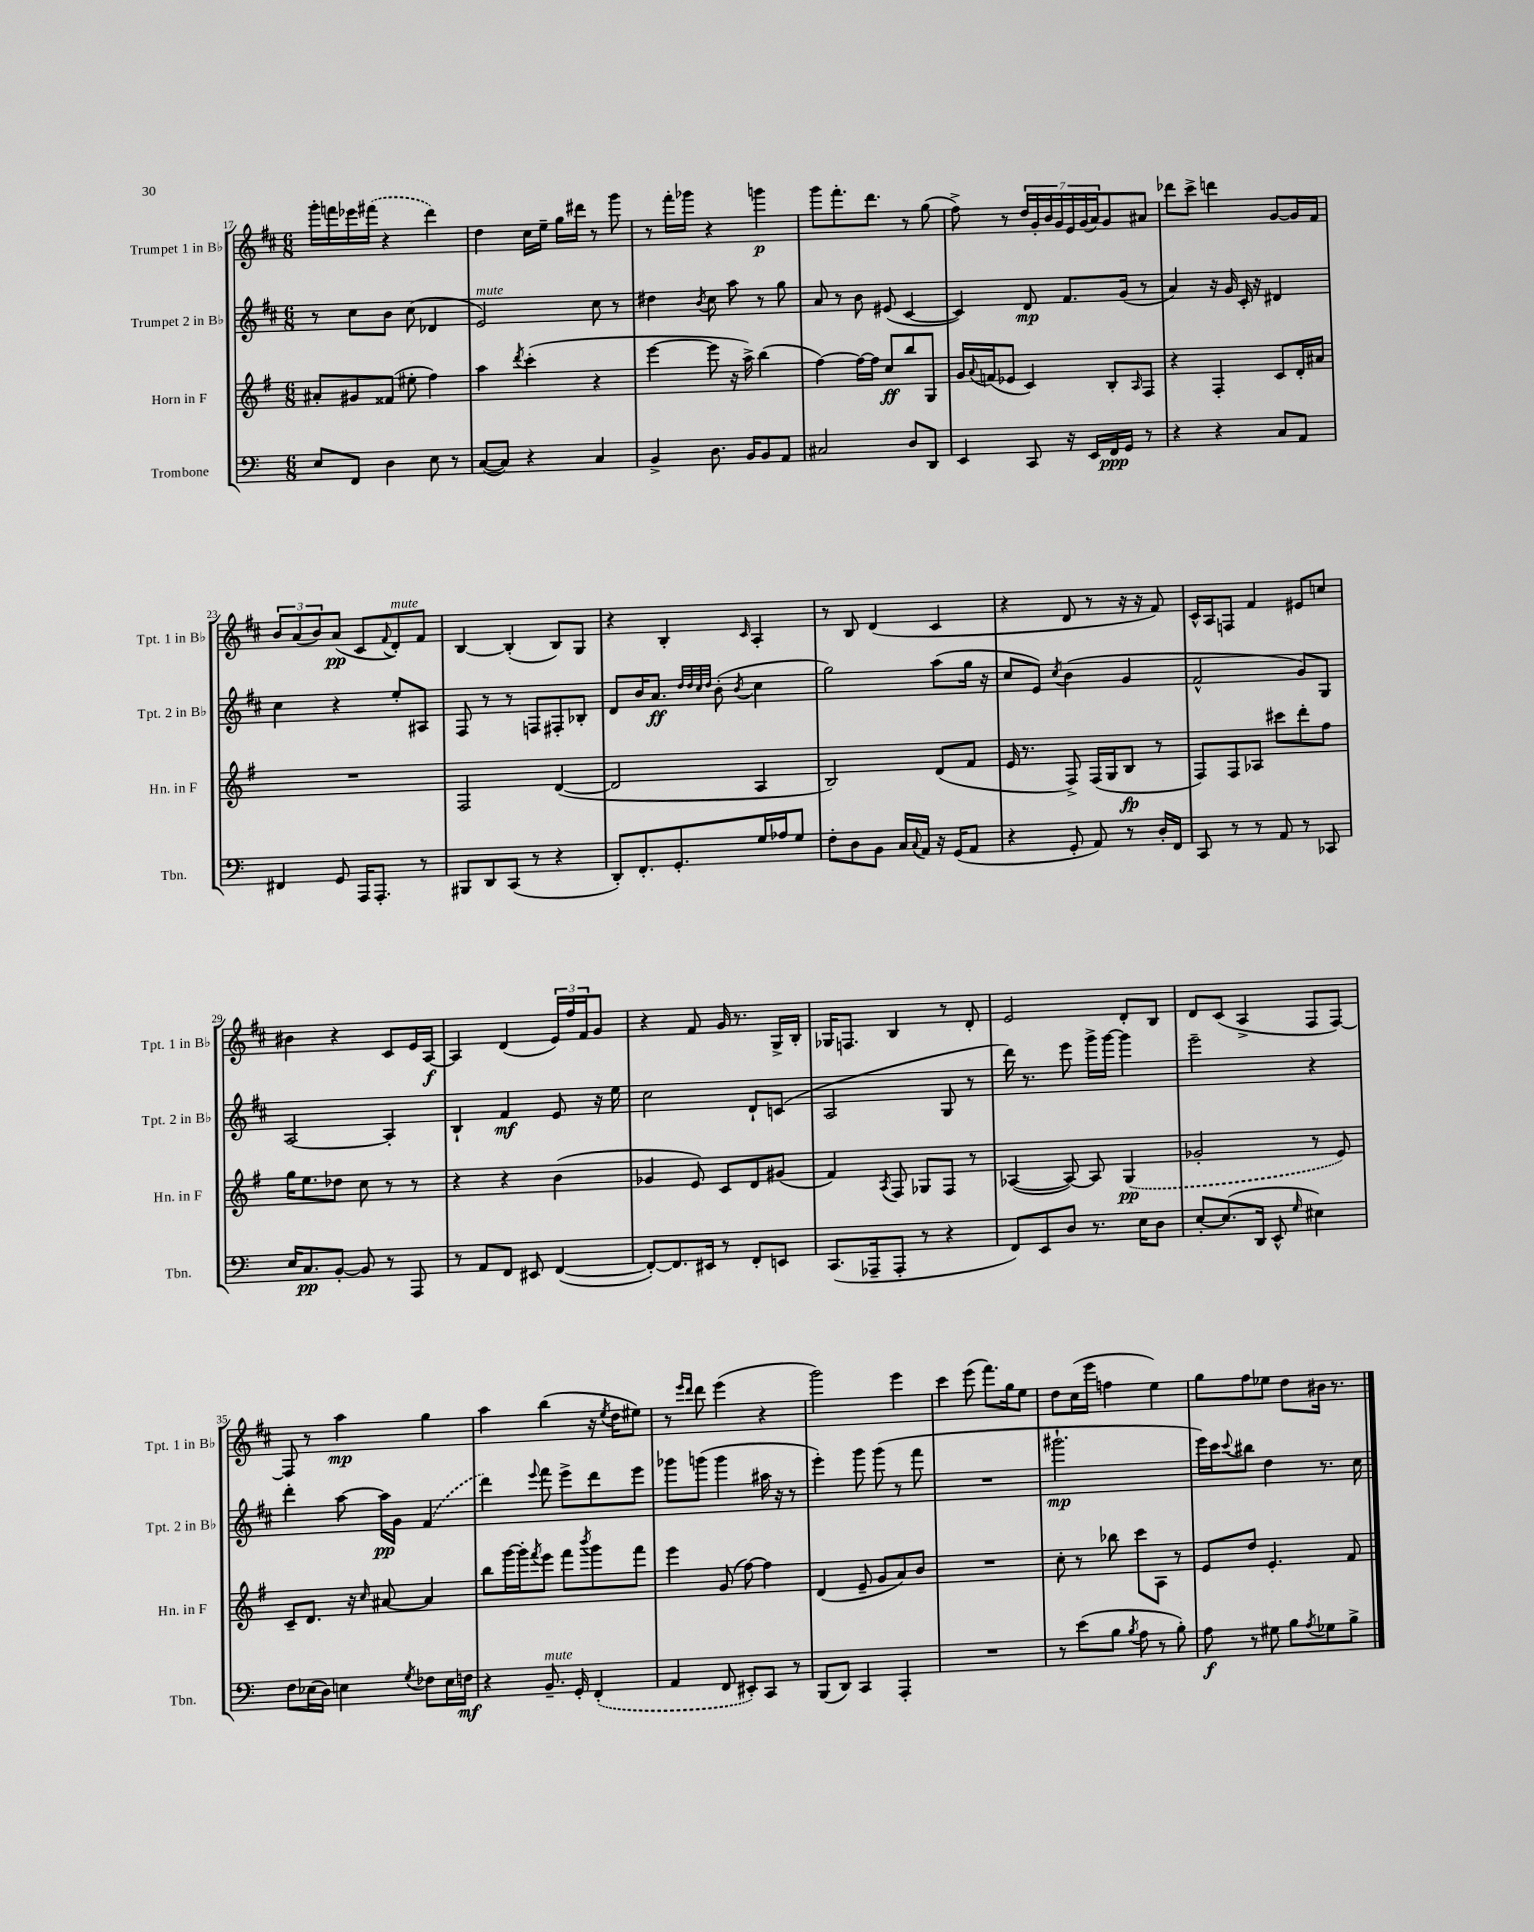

**kern	**kern	**kern	**kern
*staff4	*staff3	*staff2	*staff1
*clefF4	*clefG2	*clefG2	*clefG2
*k[]	*k[f#]	*k[f#c#]	*k[f#c#]
*M6/8	*M6/8	*M6/8	*M6/8
8E	8a#'	8r	16ggg'
.	.	.	16fff
8FF	8g#	8cc#	16eee-
.	.	.	(16fff#
4D	(8f##	8b	4r
.	8ee#'	(8cc#	.
8E	4ff#)	4d-	4ddd)
8r	.	.	.
=	=	=	=
([8C	4aa	2e)	4dd
8C])	.	.	.
.	8qddd	.	.
4r	(4ccc'	.	16cc#
.	.	.	16ee~
.	.	.	16gg
.	.	.	16ddd#
4C	4r	8cc#	8r
.	.	8r	8ggg
=	=	=	=
4BB^	[4eee	4dd#	8r
.	.	.	16fff#'
.	.	.	16ggg-
.	.	8qb	.
8.D	8eee]	8cc#	4r
.	16r	8aa	.
16BB	16aa^)	.	.
8BB	(4bb	8r	4ggg
8AA	.	8gg	.
=	=	=	=
2C#	[4ff#)	8a	8ggg
.	.	8r	8.fff#'
.	16ff#_	8b	.
.	16ff#]	.	8.ddd
.	8cc	(8e#	.
8D	8bb	[4c#	8r
8DD	8G	.	(8gg
=	=	=	=
4EE	16g	4c#])	8ff#^)
.	8qqa	.	.
.	(16f	.	.
.	8e-	.	8r
8CC	4c)	8d	28dd
.	.	.	28g'
.	.	.	28b
.	.	.	28g
16r	.	8.f#	.
.	.	.	28e
.	.	.	(28g
16EE	.	.	.
.	.	.	28a)
16FF	8B'	.	8g
16GG	.	(16g	.
.	16qqA	.	.
8r	8F#	8r	8a#
=	=	=	=
4r	4r	4a)	8ddd-
.	.	.	8ccc#^
4r	4F#'	16r	4ddd
.	.	16g	.
.	.	16c#'	.
.	.	16r	.
8C	8c	4d#	[8g
8AA	16d'	.	16g]
.	16a#	.	16f#
=	=	=	=
4FF#	2.r	4cc#	12b
.	.	.	(12a
.	.	.	12b)
8GG	.	4r	(8a
16AAA	.	.	8c#
8.AAA'	.	.	.
.	.	.	8qqf#
.	.	8ee'	8d')
8r	.	8A#	8f#
=	=	=	=
8BBB#	2F#	8F#	[4B
8DD	.	8r	.
(8CC	.	8r	(4B']
8r	.	8F	.
4r	([4d	8F#'	8B)
.	.	8B-'	8G
=	=	=	=
8DD')	2d]	8d	4r
8.FF'	.	16b	.
.	.	8.a	.
.	.	.	4B'
8.GG'	.	.	.
.	.	32qqdd	.
.	.	32qqdd	.
.	.	32qqcc#	.
.	.	32qqdd	.
.	.	(8b'	.
.	.	8qb	16qqc#
16G	4A	4cc#	4A'
16A-	.	.	.
8G	.	.	.
=	=	=	=
8F'	2B)	2gg)	8r
8D	.	.	8B
8BB	.	.	(4d
16C	.	.	.
8qqC	.	.	.
16AA	.	.	.
16r	(8d	(8aa	4c#
(16GG	.	.	.
8AA	8f#	16gg	.
.	.	16r	.
=	=	=	=
4r	16e	8cc#	4r
.	8.r	.	.
.	.	8e)	.
.	.	8qcc#	.
8GG'	8F#^)	(4b	8d
8AA)	(16F#	.	8r
.	16G	.	.
8r	8B	4g	16r
.	.	.	16r
16D'	8r	.	8f#)
16FF	.	.	.
=	=	=	=
8CC	8F#)	2f#^^	16c#^^
.	.	.	16A
8r	8F#	.	8F
8r	8A-	.	4f#
8AA	8ccc#	.	.
8r	8ddd'	8g)	8e#
8CC-	8ff#	8G	8cc
=	=	=	=
16E	16gg	[2A	4b#
8.C	8.ee	.	.
[8BB'	8dd-	.	4r
8BB]	8cc	.	.
8r	8r	4A']	8c#
8AAA	8r	.	16e
.	.	.	[16A
=	=	=	=
8r	4r	4B`	4A]
8AA	.	.	.
8FF	4r	4f#	(4d
8EE#	.	.	.
([4FF	(4b	8e	24e)
.	.	.	24ff#
.	.	.	24f#
.	.	16r	8g
.	.	16ee	.
=	=	=	=
8FF'_)	4g-	2cc#	4r
8.FF]	.	.	.
.	8e)	.	8f#
16EE#	.	.	.
8r	8c	.	16g
.	.	.	8.r
8FF'	8d	8d`	.
8EE	(8g#	(8c	16G^
.	.	.	16B'
=	=	=	=
(8.CC	4f#)	2A	16G-
.	.	.	8.F
16AAA-~	.	.	.
.	8qA	.	.
8AAA-'	8F#	.	4B
8r	8G-	.	.
4r	8F#	8G	8r
.	8r	8r	8d'
=	=	=	=
8FF)	([4A-	16ddd)	2e
.	.	8.r	.
8EE	.	.	.
8D	8A-_)	8eee	.
8.r	8A-]	16ggg^	.
.	.	[16ggg	.
.	(4G	4ggg]	8d'
16E	.	.	.
8D	.	.	8B
=	=	=	=
[8E'	2g-'	2eee~	8d
(8.E]	.	.	(8c#
.	.	.	4A^
16DD	.	.	.
8EE^^	.	.	.
16qqG	.	.	.
4E#)	8r	4r	8F#
.	8e)	.	[8F#)
=	=	=	=
8F	8c~	4ddd'	8F#]
(16E-	8.d	.	8r
16D)	.	.	.
4E	.	[8aa	4aa
.	16r	.	.
.	16qqcc	.	.
.	[8a#	16aa]	.
.	.	16g	.
8qG	.	.	.
8F-	4a#]	(4f#	4gg
16E	.	.	.
16F	.	.	.
=	=	=	=
4r	8bb	4ddd)	4aa
.	[16ggg	.	.
.	16ggg']	.	.
.	8qfff#	8qqeee	.
8.BB~	8eee	8fff#	(4bb
.	8fff#	8eee^	.
16GG'	.	.	.
.	8qbbb	.	.
(4FF'	8ggg	8ddd	16r
.	.	.	8qee
.	.	.	16dd
.	8fff#	8eee	8ee#)
=	=	=	=
4AA	4eee	8ggg-	8r
.	.	.	16qqeee
.	.	.	16qqddd
.	.	(8ggg	8ddd
8FF	(8g	4ggg	(4eee
8EE#')	[8ff#)	.	.
8CC	4ff#]	16aa#	4r
.	.	16r	.
8r	.	8r	.
=	=	=	=
(8BBB	(4d	4eee')	2ggg)
8DD)	.	.	.
4CC	8e~	8ggg	.
.	8g	(8ggg	.
4AAA'	8a)	8r	4eee
.	8b	8fff#	.
=	=	=	=
2.r	2.r	2.r	4ccc#
.	.	.	(8eee
.	.	.	8.fff#)
.	.	.	16gg
.	.	.	8ee
=	=	=	=
8r	8cc'	2.ggg#`	8dd
(8e	8r	.	(16cc#
.	.	.	16eee
8B	8bb-	.	4ff
8qB	.	.	.
8A	8ccc	.	.
8r	8A	.	4ee)
8B')	8r	.	.
=	=	=	=
8A	8e	16eee)	8gg
.	.	16ccc#	.
.	.	8qqccc#	.
8r	8dd	8bb#	8ff#
8G#	4.e'	4dd	8ee-
8B	.	.	8dd
8qA	.	.	.
8G-	.	8.r	16b#
.	.	.	8.r
8B^	8f#	.	.
.	.	16cc#	.
==	==	==	==
*-	*-	*-	*-
